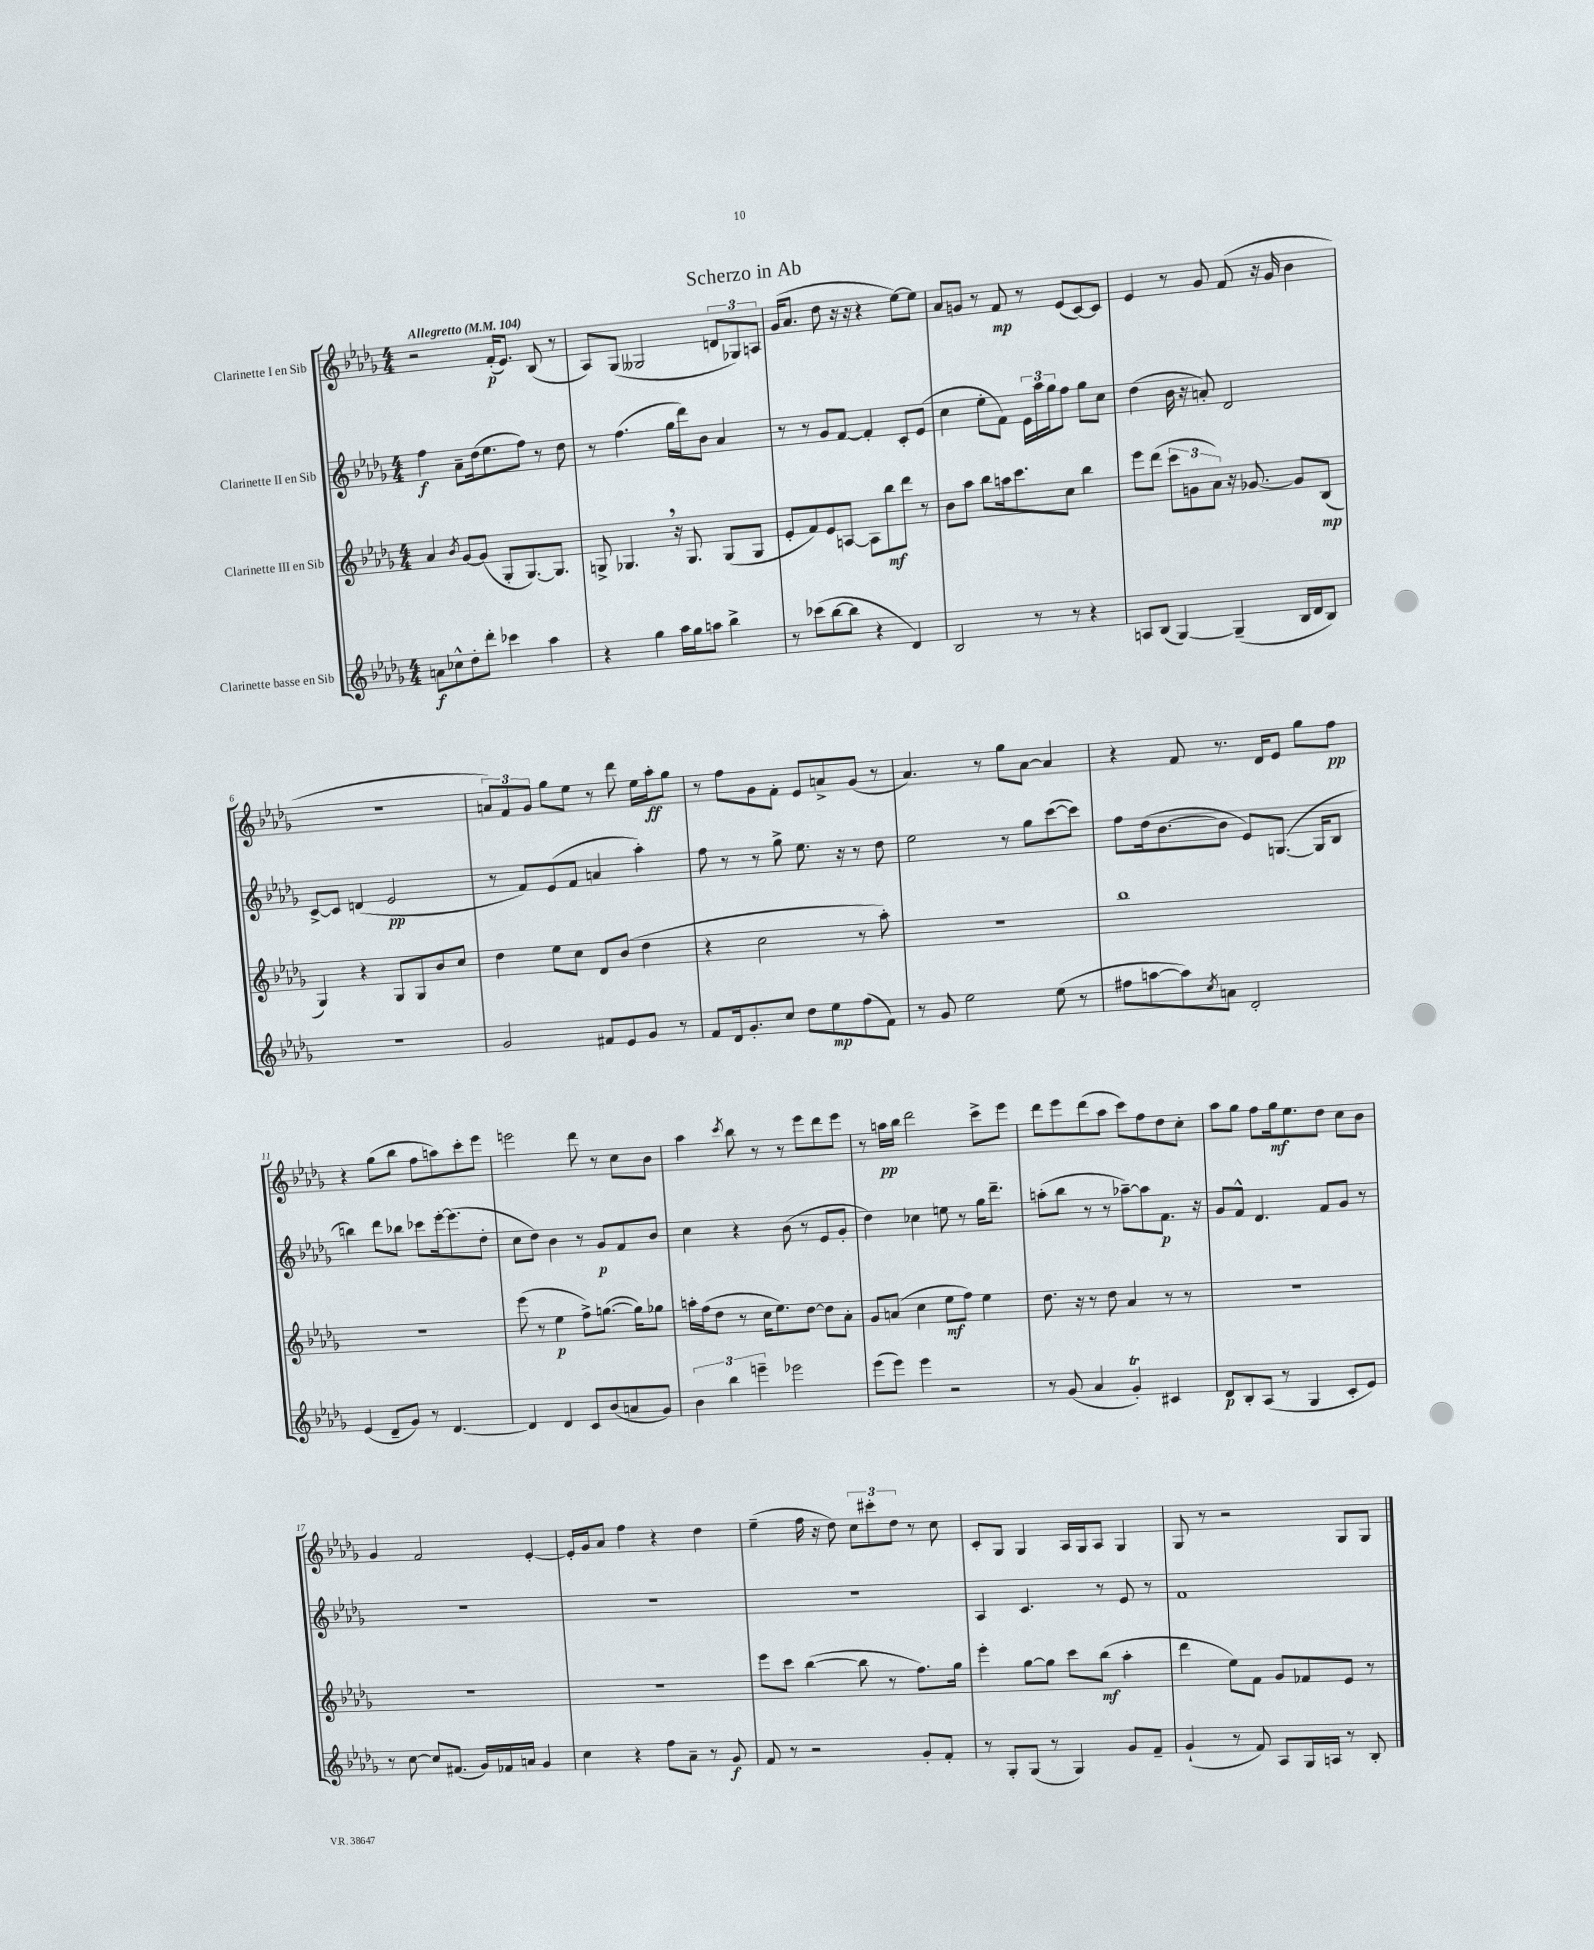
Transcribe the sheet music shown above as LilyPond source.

\header { title = "Scherzo in Ab" }
<<
\new StaffGroup <<
\new Staff = "s0" \with { instrumentName = "Clarinette I en Sib" } {
    \clef treble \key des \major \numericTimeSignature \time 4/4 \tempo "Allegretto" 4 = 104
    r2 f'16-.\p( ees'8.) bes8( r8 |
    aes8) ges8( geses2 \tuplet 3/2 { d'8 ges8) a8 } |
    ges'16( aes'8. des''8 r16 r16 r4 ees''8~) ees''8 |
    aes'8 g'8 r8 f'8\mp r8 ees'8( c'8~) c'8 |
    ees'4 r8 ges'8 f'8( r16 ges'16 bes'4 |
    R1 |
    \tuplet 3/2 { a'8) f'8 ges'8 } ges''8 ees''8 r8 des'''8 ees''16 aes''16-.\ff ges''8 |
    r8 f''8 ges'8 f'8-. ees'8 a'8-> ges'8( r8 |
    aes'4.) r8 ges''8 aes'8~ aes'4 |
    r4 f'8 r8. des'16 ees'8 ges''8 f''8\pp |
    r4 ges''8( bes''8 f''8 a''8) c'''8-. ees'''8 |
    e'''2 des'''8 r8 c''8 bes'8 |
    aes''4 \acciaccatura { c'''8 } bes''8 r8 r8 ees'''8 des'''8 ees'''8 |
    r8 a''16\pp bes''16 des'''2 c'''8-> ees'''8 |
    des'''8 ees'''8 des'''8( aes''8 c'''8) f''8 des''8 c''8-. |
    aes''8 ges''8 f''8 ges''16\mf ees''8. des''8 c''8 bes'8 |
    ges'4 f'2 ees'4~-. |
    ees'16-. ges'16 aes'8 f''4 r4 des''4 |
    ees''4--( f''16 r16 des''8) \tuplet 3/2 { c''8 cis'''8-. des''8 } r8 c''8 |
    c'8-. ges8 ges4 aes16 ges16 aes8 ges4 |
    ges8 r8 r2 ges8 ges8 \bar "|." |
}
\new Staff = "s1" \with { instrumentName = "Clarinette II en Sib" } {
    \clef treble \key des \major \numericTimeSignature \time 4/4
    f''4\f aes'8-- des''16( ees''8. f''8) r8 des''8 |
    r8 f''4.( ges''16 des'''16) bes'8 aes'4 |
    r8 r8 ges'8 f'8~ f'4-. c'8-. ees'8( |
    c''4 ees''8-. f'8) \tuplet 3/2 { ees'16 aes''16 ges''16 } f''8 ges''8 c''8 |
    des''4( bes'16 r16 a'8-.) des'2 |
    c'8~-> c'8 d'4( ees'2\pp |
    r8 f'8) ees'8( f'8 a'4 aes''4-.) |
    f''8 r8 r8 ges''8-> ees''8. r16 r8 des''8 |
    ees''2 r8 ges''8 c'''8~( c'''8) |
    f''8 des''16( bes'8.~ bes'8 ees'8) g8.~( g16 bes8 |
    b''4) des'''8 bes''8 ces'''8 ees'''16~-. ees'''8.( des''8-. |
    c''8 des''8) bes'4 r8 ges'8\p f'8 bes'8 |
    c''4 r4 bes'8( r8 ees'8 ges'8-. |
    des''4) ces''4 e''8 r8 ges''16 des'''8.-- |
    a''8-.( bes''8 r8 r8 aes''8~--) aes''8 f'8.\p r16 |
    ges'8 f'8-^ des'4. f'8 ges'8 r8 |
    R1 |
    R1 |
    R1 |
    aes4 c'4. r8 ees'8 r8 |
    f'1 \bar "|." |
}
\new Staff = "s2" \with { instrumentName = "Clarinette III en Sib" } {
    \clef treble \key des \major \numericTimeSignature \time 4/4
    aes'4 \acciaccatura { bes'8 } ges'8~ ges'8( ges8-. ges8.~) ges8. |
    g8-> ges4. \breathe r16 ges8. ges8( ges8 |
    ees'8-. f'8) ees'8 a8~ a8 bes''8\mf des'''8 r8 |
    bes'8 aes''8 bes''8 a''16 c'''8. c''8 bes''4 |
    ees'''8 des'''8( \tuplet 3/2 { c'''8 g'8 aes'8) } r16 ges'8.~ ges'8 bes8\mp( |
    ges4) r4 ges8 ges8 bes'8 c''8 |
    des''4 ees''8 c''8 des'8 bes'8( des''4 |
    r4 c''2 r8 aes''8-.) |
    R1 |
    bes''1 |
    r1 |
    ees'''8( r8 ees''4\p f''8->) g''8.~( g''16) ges''8 |
    a''16-. f''16( des''8 r8 c''16 ees''8.) des''8~ des''8 aes'8-. |
    ges'8 a'8( c''4 ees''8\mf f''8) ees''4 |
    des''8. r16 r8 des''8 aes'4 r8 r8 |
    R1 |
    R1 |
    R1 |
    ees'''8 c'''8 bes''4~( bes''8 r8 f''8.) ges''16 |
    ees'''4-. ges''8~ ges''8 c'''8 bes''8\mf( aes''4-. |
    des'''4 ees''8) f'8 ges'8 fes'8 ees'8 r8 \bar "|." |
}
\new Staff = "s3" \with { instrumentName = "Clarinette basse en Sib" } {
    \clef treble \key des \major \numericTimeSignature \time 4/4
    a'8\f ces''8-^ des''8-. des'''8-. ces'''4 aes''4 |
    r4 ges''4 aes''16 ges''16 a''8 bes''4-> |
    r8 ces'''8( bes''8~ bes''8 r4 des'4) |
    bes2 r8 r8 r4 |
    a8 bes8( ges4~) ges4--( bes16 des'16 bes8) |
    R1 |
    ges'2 fis'8 ees'8 ges'8 r8 |
    f'8 des'16 ges'8.-. c''8 des''8 ees''8\mp f''8( f'8) |
    r8 ges'8 ees''2 ees''8( r8 |
    fis''8 a''8~ a''8) \acciaccatura { c''8 } a'8 des'2-. |
    ees'4( des'8-- ges'8) r8 des'4.~ |
    des'4 des'4 c'8 bes'8( a'8 ges'8) |
    \tuplet 3/2 { bes'4 bes''4 e'''4-- } ees'''2 |
    ees'''8( ees'''8) ees'''4 r2 |
    r8 ges'8( aes'4 ges'4-.\trill) cis'4 |
    des'8\p bes8-. aes8( r8 ges4 c'8-. ees'8) |
    r8 c''8~ c''8 fis'8.( ges'16) fes'16 a'16 ges'4 |
    c''4 r4 f''8 aes'8-- r8 ges'8\f |
    f'8 r8 r2 ges'8-. f'8-. |
    r8 ges8-. ges8( r8 ges4) ges'8 f'8-- |
    ges'4-!( r8 f'8) aes8 ges16 a16 r8 bes8-. \bar "|." |
}
>>
>>
